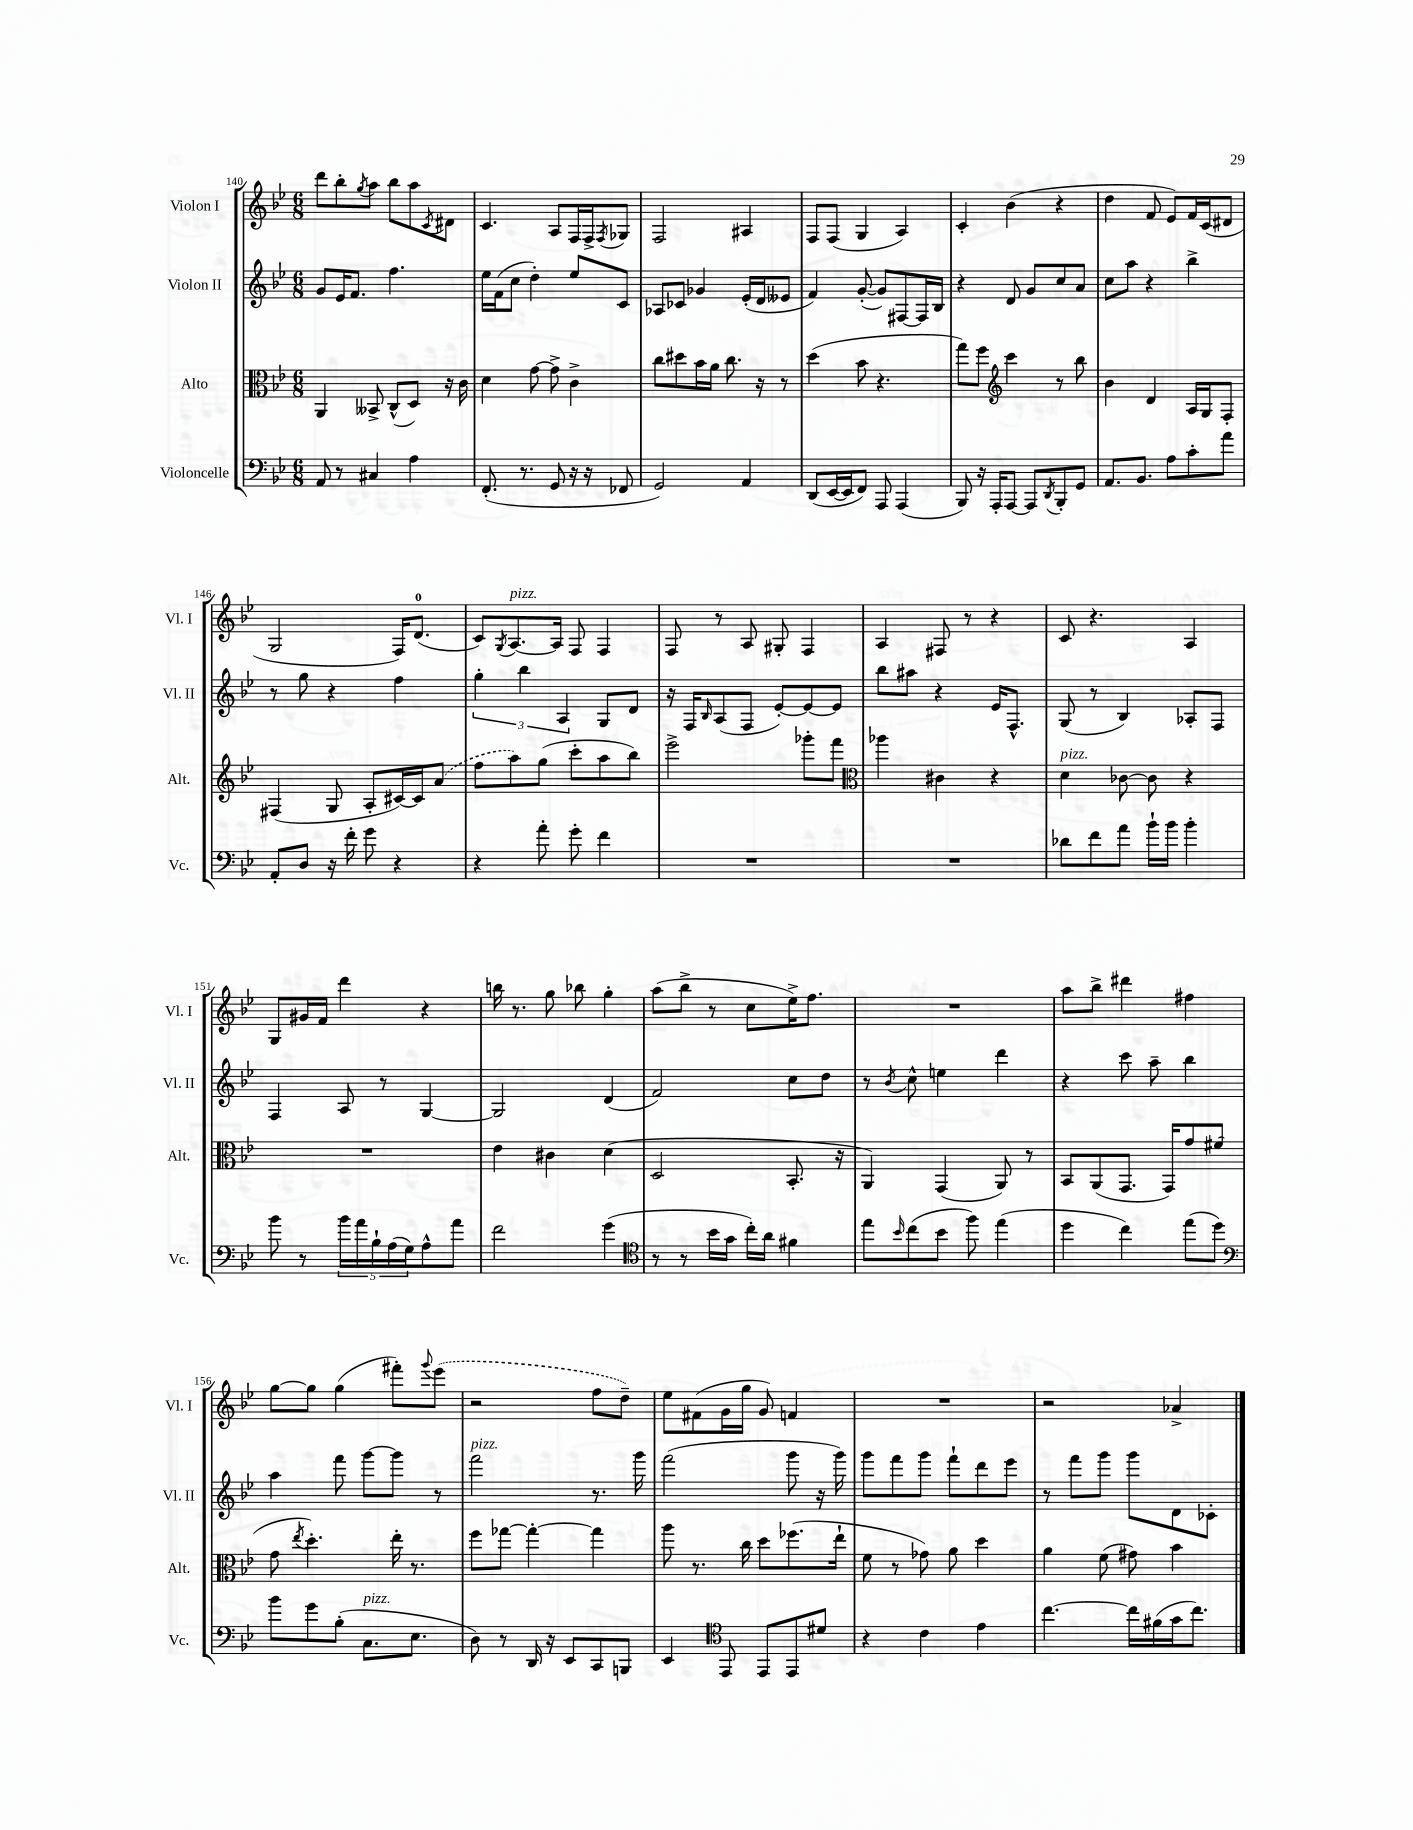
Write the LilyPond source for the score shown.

<<
\new StaffGroup <<
\new Staff = "s0" \with { instrumentName = "Violon I" shortInstrumentName = "Vl. I" } {
    \clef treble \key bes \major \numericTimeSignature \time 6/8
    d'''8 bes''8-. \acciaccatura { g''8 } a''8 bes''8 a''8 \acciaccatura { c'8 } dis'8 |
    c'4. a8 f16 f16-> \acciaccatura { f8 } ges8 |
    f2 ais4 |
    f8 f8( g4 a4) |
    c'4-. bes'4( r4 |
    d''4 f'8 ees'8) f'16 c'16( dis'8 |
    g2 f16) d'8.-0( |
    c'8) \acciaccatura { g8 } a8.~^\markup { \italic "pizz." } a16 f8 f4 |
    f8 r8 a8 gis8-. f4 |
    a4 fis8 r8 r4 |
    c'8 r4. a4 |
    g8 gis'16 f'16 d'''4 r4 |
    b''16 r8. g''8 bes''8 g''4-. |
    a''8( bes''8-> r8 c''8 ees''16->) f''8. |
    R2. |
    a''8 bes''8-> dis'''4 fis''4 |
    g''8~ g''8 g''4( fis'''8-.) \appoggiatura { g'''8 } \once \slurDashed ees'''8( |
    r2 f''8 d''8--) |
    ees''8 fis'8( g'16 g''16 g'8) f'4 |
    R2. |
    r2 aes'4-> \bar "|." |
}
\new Staff = "s1" \with { instrumentName = "Violon II" shortInstrumentName = "Vl. II" } {
    \clef treble \key bes \major \numericTimeSignature \time 6/8
    g'8 ees'16 f'8. f''4. |
    ees''16 f'16( c''8 d''4-.) ees''8 c'8 |
    aes8 ces'8 ges'4 ees'16-.( d'16 eeses'8 |
    f'4) g'8~-.( g'8) fis8~ fis16 bes16 |
    r4 d'8 g'8 c''8 a'8 |
    c''8 a''8 r4 bes''4-> |
    r8 g''8 r4 f''4 |
    \tuplet 3/2 { g''4-. bes''4 a4 } g8 d'8 |
    r16 f16 \grace { bes16 } a8( f8 ees'8~-.) ees'8~ ees'8 |
    bes''8 ais''8 r4 ees'16 f8.-^ |
    g8( r8 bes4) aes8-. f8 |
    f4 a8 r8 g4~ |
    g2 d'4( |
    f'2) c''8 d''8 |
    r8 \acciaccatura { bes'8 } c''8-^ e''4 d'''4 |
    r4 c'''8 a''8-- bes''4 |
    a''4 f'''8 g'''8~ g'''8 r8 |
    f'''2^\markup { \italic "pizz." } r8. g'''16 |
    f'''2( g'''8 r16 g'''16) |
    g'''8 f'''8 g'''8 f'''8-! d'''8 ees'''8 |
    r8 f'''8 g'''8 g'''8 d'8 ces'8-. \bar "|." |
}
\new Staff = "s2" \with { instrumentName = "Alto" shortInstrumentName = "Alt." } {
    \clef alto \key bes \major \numericTimeSignature \time 6/8
    a,4 beses,8-> c8-^( d8) r16 c'16 |
    d'4 g'8~ g'8-> c'4-> |
    c''8 dis''8 bes'16 a'16 c''8. r16 r8 |
    d''4( bes'8 r4. |
    g''8) f''8 \clef treble c'''4 r8 bes''8 |
    bes'4 d'4 a16 g16 f8-. |
    fis4( g8 a8-. cis'16~) cis'16 \once \slurDashed a'8( |
    f''8 a''8) g''8( c'''8-. a''8 bes''8) |
    ees'''2-> ges'''8-. f'''8 |
    \clef alto aes''4 cis'4 r4 |
    d'4^\markup { \italic "pizz." } ces'8~ ces'8 r4 |
    R2. |
    ees'4 cis'4 d'4( |
    d2 bes,8.-. r16 |
    a,4) g,4( a,8) r8 |
    bes,8 a,8( g,8. g,16) g'8 fis'8( |
    g'8 \acciaccatura { ees''8 } d''4.-.) ees''16-. r8. |
    f''8 ges''8~ ges''4~-. ges''4 |
    a''8 r8. c''16 d''8 fes''8.( ees''16-! |
    f'8 r8 ges'8) a'8 d''4 |
    a'4 f'8( gis'8) bes'4 \bar "|." |
}
\new Staff = "s3" \with { instrumentName = "Violoncelle" shortInstrumentName = "Vc." } {
    \clef bass \key bes \major \numericTimeSignature \time 6/8
    a,8 r8 cis4 a4 |
    f,8.-.( r8. g,8 r16 r16 fes,8 |
    g,2) a,4 |
    d,8( ees,16~ ees,16 f,8) a,,8 a,,4( |
    bes,,8) r16 a,,16-. a,,8~ a,,8 \acciaccatura { d,8 } bes,,8-. g,8 |
    a,8. bes,8. a8 c'8-. a'8 |
    a,8-. d8 r16 f'16-. g'8 r4 |
    r4 a'8-. g'8-. f'4 |
    R2. |
    R2. |
    des'8 f'8 a'8 bes'16-! bes'16 bes'4-. |
    bes'8 r8 \tuplet 5/4 { bes'16 a'16 bes16-! a16( g16) } a8-^ a'8 |
    f'2 g'4( |
    \clef tenor r8 r8 bes'16 g'16 c''16-.) a'16 fis'4 |
    ees''8 \grace { bes'16 } c''8( bes'8 f''8) ees''4( |
    d''4 c''4) ees''8( d''8) |
    \clef bass bes'8 g'8 bes8-.( c8.^\markup { \italic "pizz." } ees8. |
    d8) r8 d,16 r16 ees,8 c,8 b,,8 |
    ees,4 \clef tenor ees,8 ees,8 ees,8 dis'8 |
    r4 c'4 ees'4 |
    c''4.~ c''16 fis'16( g'16 c''8.) \bar "|." |
}
>>
>>
\layout { \context { \Score currentBarNumber = #140 } }
